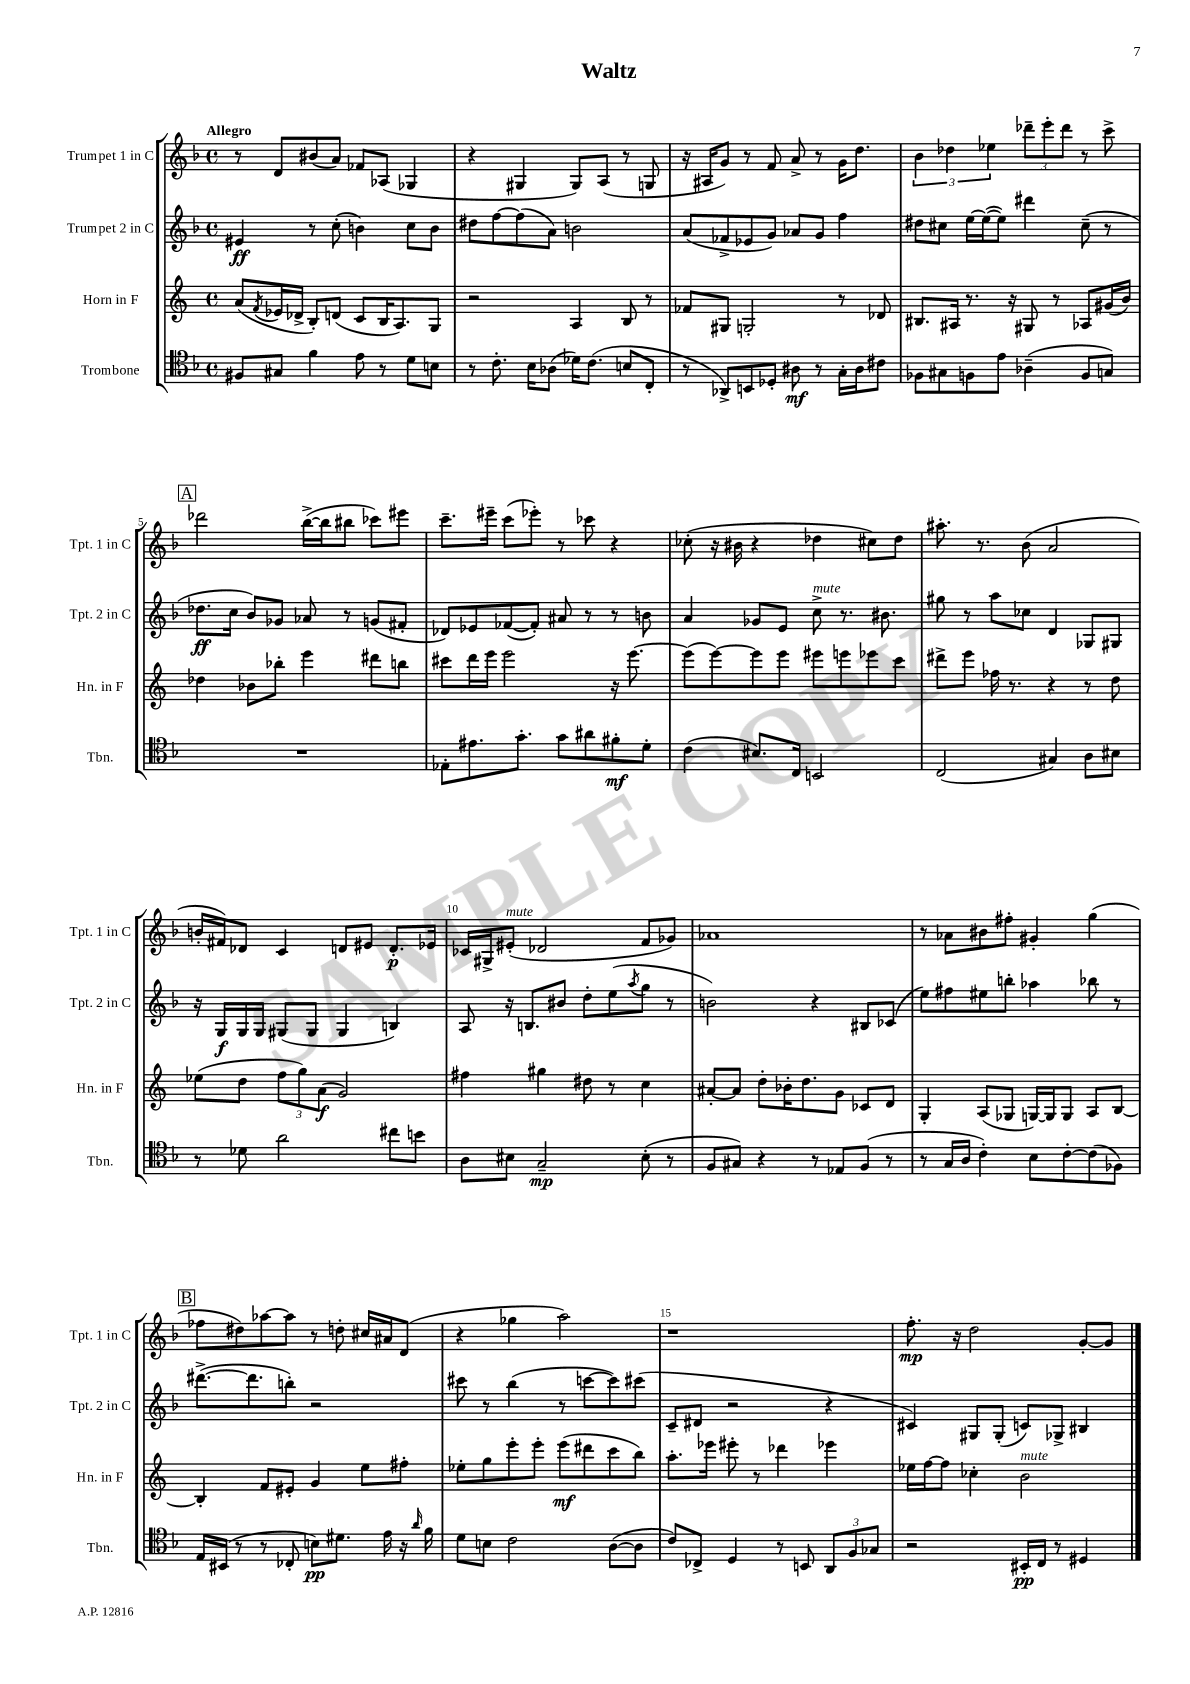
\header { title = "Waltz" }
<<
\new StaffGroup <<
\new Staff = "s0" \with { instrumentName = "Trumpet 1 in C" shortInstrumentName = "Tpt. 1 in C" } {
    \clef treble \key f \major \defaultTimeSignature \time 4/4 \tempo "Allegro"
    r8 d'8 bis'8( a'8) fes'8 aes8( ges4 |
    r4 gis4 gis8) a8( r8 g8 |
    r16 ais16 g'8) r8 f'8 a'8-> r8 g'16 d''8. |
    \tuplet 3/2 { bes'4 des''4 ees''4 } \tuplet 3/2 { des'''8-- e'''8-. des'''8 } r8 c'''8-> |
    \mark \markup { \box "A" } des'''2 bes''16~->( bes''16 bis''8 ces'''8) eis'''8 |
    c'''8.-- eis'''16-- c'''8( ees'''8-.) r8 ces'''8 r4 |
    ces''8-.( r16 bis'16 r4 des''4 cis''8) des''8 |
    ais''8.-. r8. bes'8( a'2 |
    b'16-. fis'16) des'8 c'4 d'8 eis'8 d'8.-.\p ees'16 |
    ces'16 gis16-> eis'8-.^\markup { \italic "mute" }( des'2 f'8 ges'8) |
    aes'1 |
    r8 aes'8 bis'8 fis''8-. gis'4-. g''4( |
    \mark \markup { \box "B" } fes''8 dis''8) aes''8~ aes''8 r8 d''8-. cis''16 ais'16 d'8( |
    r4 ges''4 a''2) |
    r1 |
    f''8.-.\mp r16 d''2 g'8~-. g'8 \bar "|." |
}
\new Staff = "s1" \with { instrumentName = "Trumpet 2 in C" shortInstrumentName = "Tpt. 2 in C" } {
    \clef treble \key f \major \defaultTimeSignature \time 4/4
    eis'4\ff r8 c''8-.( b'4) c''8 b'8 |
    dis''8 f''8~ f''8( a'8) b'2 |
    a'8( fes'8-> ees'8 g'8) aes'8 g'8 f''4 |
    dis''8 cis''8 e''16~ e''16~( e''8) dis'''4 cis''8--( r8 |
    \mark \markup { \box "A" } des''8.\ff c''16 bes'8) ges'8 aes'8 r8 g'8( fis'8-. |
    des'8) ees'8 fes'8~( fes'8-.) ais'8 r8 r8 b'8 |
    a'4 ges'8 e'8 c''8->^\markup { \italic "mute" } r8. bis'8. |
    gis''8 r8 a''8 ces''8 d'4 ges8 gis8 |
    r16 g16\f g16 g16 gis8( gis8 gis4 b4) |
    a8 r16 b8. bis'8 d''8-. e''8( \acciaccatura { a''8 } g''8 r8 |
    b'2) r4 bis8 ces'8( |
    e''8) fis''8 eis''8 b''8-. aes''4 bes''8 r8 |
    \mark \markup { \box "B" } dis'''8.~->( dis'''8. b''8-.) r2 |
    cis'''8 r8 bes''4( r8 c'''8~ c'''8) cis'''8( |
    c'8-- dis'8 r2 r4 |
    cis'4) gis8 gis8-.( c'8) ges8-> bis4 \bar "|." |
}
\new Staff = "s2" \with { instrumentName = "Horn in F" shortInstrumentName = "Hn. in F" } {
    \clef treble \key c \major \defaultTimeSignature \time 4/4
    a'8( \acciaccatura { f'8 } ees'16 des'16-> b8-.) d'8( c'8 b16 a8.) g8 |
    r2 a4 b8 r8 |
    fes'8 gis8 g2-. r8 des'8 |
    bis8. ais16 r8. r16 gis8 r8 aes8 gis'16( b'16) |
    \mark \markup { \box "A" } des''4 bes'8 bes''8-. e'''4 dis'''8 b''8 |
    cis'''8 d'''16 e'''16 e'''2 r16 e'''8.~ |
    e'''8( e'''8~) e'''8 e'''8 eis'''8 e'''8 ees'''8 c'''8 |
    dis'''8-> e'''8 fes''16 r8. r4 r8 d''8 |
    ees''8( d''8 \tuplet 3/2 { f''8 g''8) a'8\f( } g'2) |
    fis''4 gis''4 dis''8 r8 c''4 |
    ais'8~-. ais'8 d''8-. bes'16-. d''8. g'8 ces'8 d'8 |
    g4-. a8( ges8 g16~) g16 g8 a8 b8~ |
    \mark \markup { \box "B" } b4-. f'8 eis'8-. g'4 e''8 fis''8-. |
    ees''8-. g''8 e'''8-. e'''8-. e'''8\mf( dis'''8 c'''8 b''8) |
    a''8.-. ees'''16 eis'''8-. r8 des'''4 ees'''4 |
    ees''16 f''16~ f''8 ces''4-. b'2^\markup { \italic "mute" } \bar "|." |
}
\new Staff = "s3" \with { instrumentName = "Trombone" shortInstrumentName = "Tbn." } {
    \clef tenor \key f \major \defaultTimeSignature \time 4/4
    fis8 gis8 f'4 e'8 r8 d'8 b8 |
    r8 c'8.-. bes16 aes8( des'16) c'8.( b8 c8-. |
    r8 aes,8->) b,8 des8-. ais8\mf r8 g16-. ais16 cis'8 |
    fes8 gis8 f8 e'8 aes4--( f8 g8) |
    \mark \markup { \box "A" } R1 |
    ees8-. eis'8. g'8.-. g'8 ais'8 fis'8-.\mf d'8-. |
    c'4( bis8.) c16 b,2 |
    c2( gis4) a8 bis8 |
    r8 des'8 a'2 cis''8 b'8 |
    a8 bis8 g2--\mp bis8-.( r8 |
    f8 gis8) r4 r8 ees8 f8( r8 |
    r8 g16 a16 c'4-.) bes8 c'8~-. c'8( fes8) |
    \mark \markup { \box "B" } e16 bis,16( r8 r8 ces8-. b8\pp) dis'8. e'16 r16 \grace { a'16 } f'16 |
    d'8 b8 c'2 a8~( a8 |
    c'8) ces8-> d4 r8 b,8 \tuplet 3/2 { a,8 f8 ges8 } |
    r2 bis,16-.\pp c16 r8 dis4 \bar "|." |
}
>>
>>
\layout { \context { \Score \override BarNumber.break-visibility = ##(#f #t #t) barNumberVisibility = #(every-nth-bar-number-visible 5) } }
